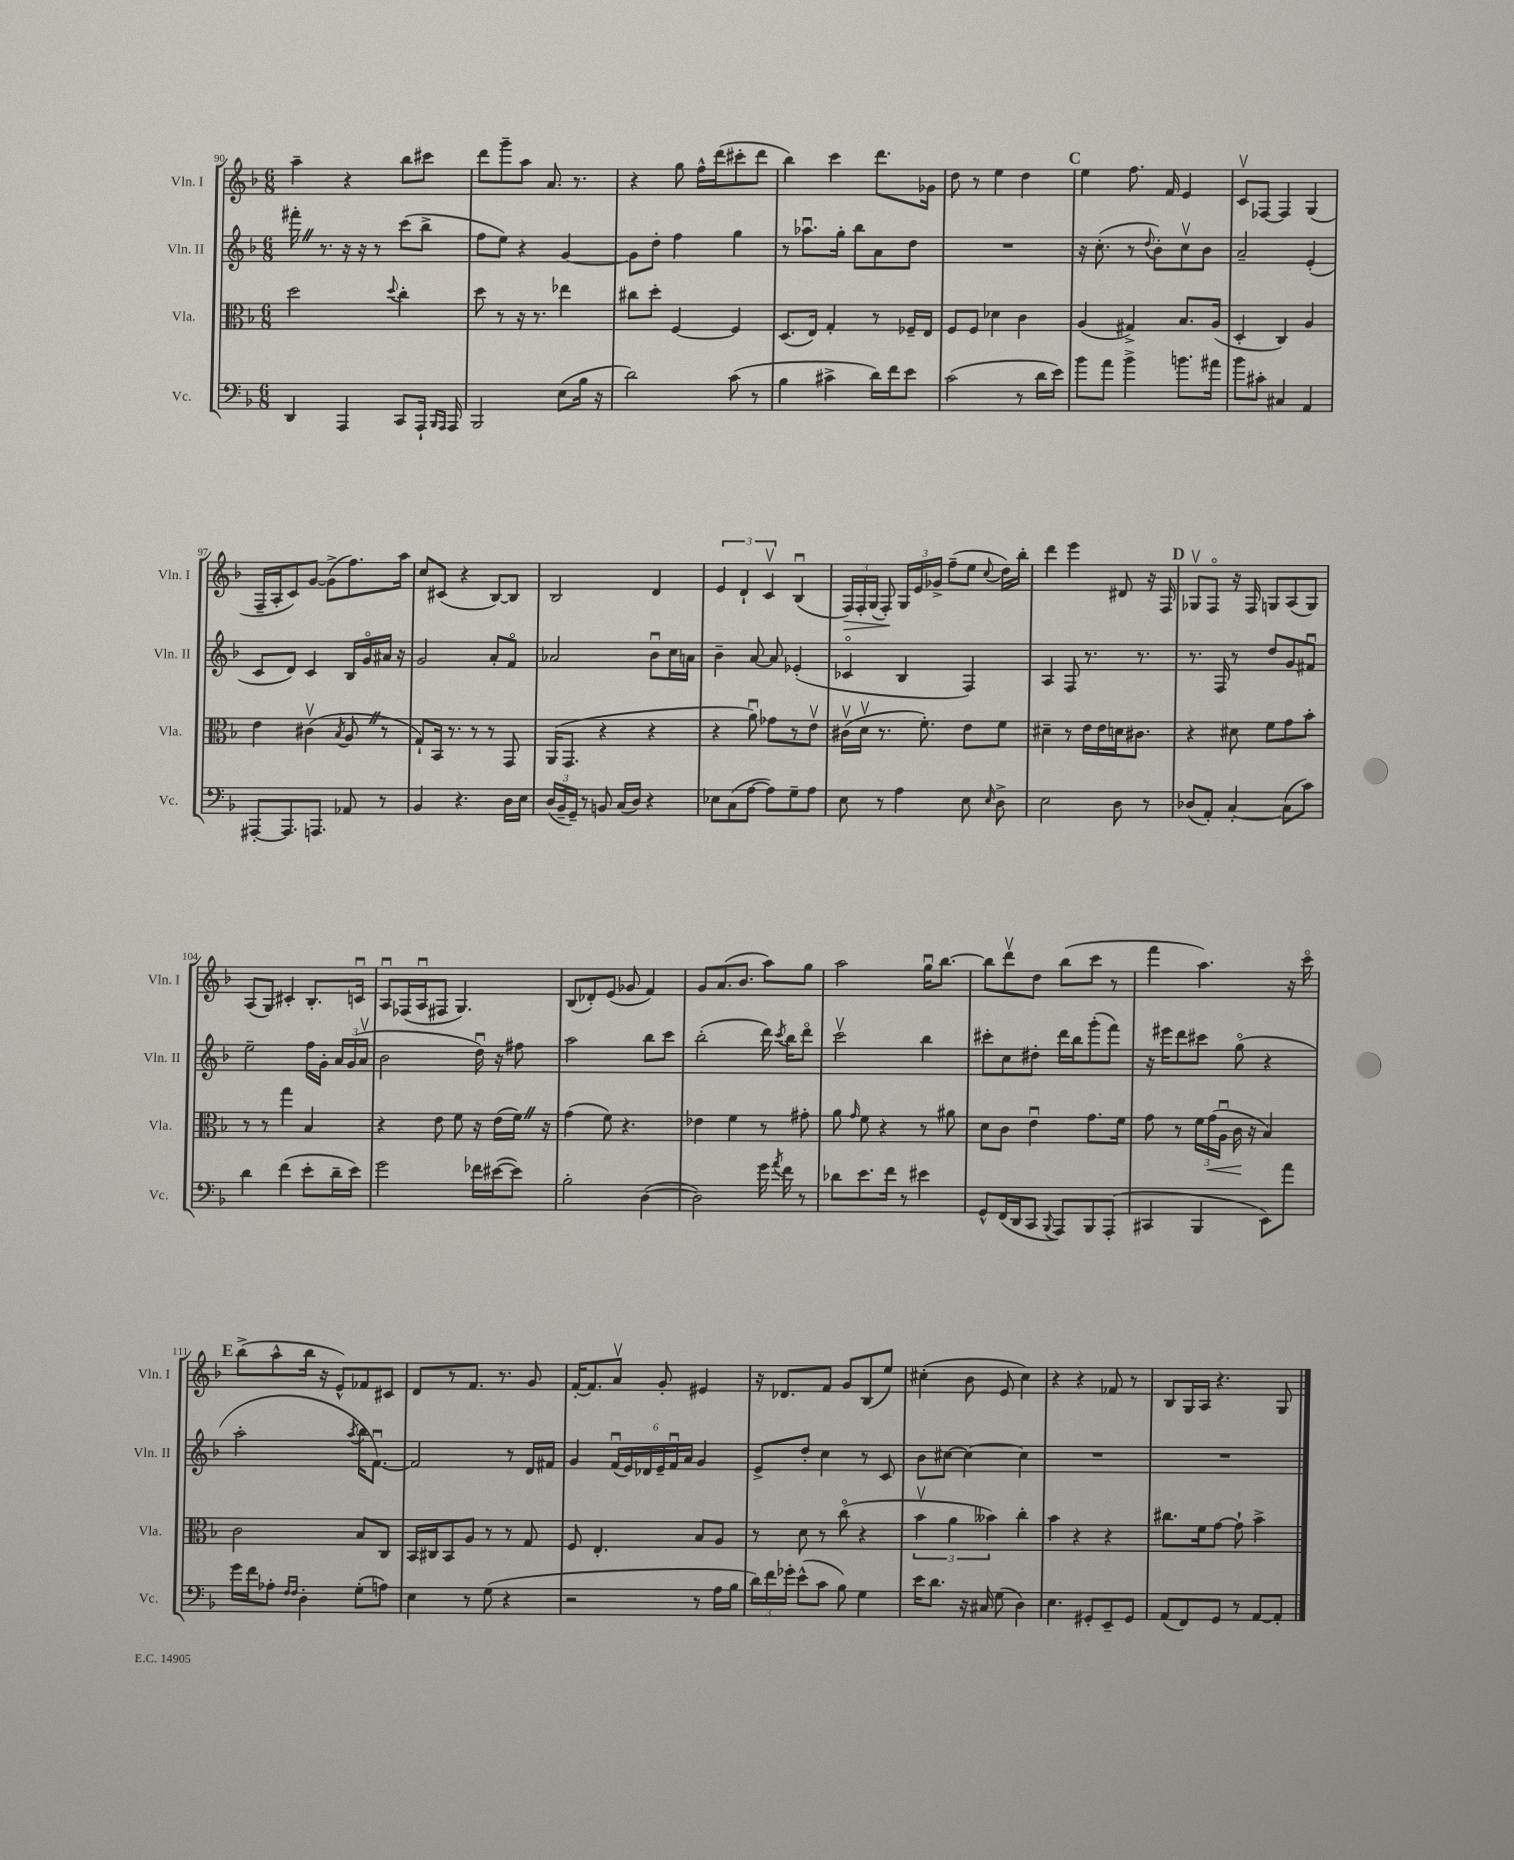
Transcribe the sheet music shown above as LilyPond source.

<<
\new StaffGroup <<
\new Staff = "s0" \with { instrumentName = "Vln. I" shortInstrumentName = "Vln. I" } {
    \clef treble \key f \major \numericTimeSignature \time 6/8
    \autoBeamOff a''4-- r4 bes''8[ cis'''8] |
    d'''8[ g'''8-- a''8] a'8. r8. |
    r4 g''8 f''16[-^ d'''16( cis'''8-. d'''8] |
    bes''4) c'''4 d'''8.[ ges'16] |
    d''8 r8 e''4 d''4 |
    \mark \markup { \bold "C" } e''4 f''8. f'16 e'4 |
    c'8[\upbow fes8]~ fes4 g4( |
    f16[-- a16-. c'8) g'8]~ g'8[->( f''8.) a''16] |
    c''8[ cis'8]( r4 bes8[~) bes8] |
    bes2 d'4 |
    \tuplet 3/2 { e'4 d'4-! c'4\upbow } bes4\downbow( |
    \tuplet 3/2 { f16[\>) f16-. g16]( } f8-.\!) \tuplet 3/2 { g16[ e'16 ges'16]-> } f''8[--( e''8] \appoggiatura { c''8 } d''16[) bes''16]-. |
    d'''4 e'''4 dis'8 r16 f16 |
    \mark \markup { \bold "D" } ges8[\upbow f8]\flageolet r16 f16 g8[ a8( g8]) |
    a8[( g8]) cis'4-. bes8.[-. c'16]\downbow |
    a8[\downbow fes16( a16\downbow fis8] g4.) |
    bes8[( des'8-.) e'8]( ges'8 f'4) |
    g'8[ a'8.( bes'8.] a''8[) g''8] |
    a''2 g''16[\downbow bes''8.]~ |
    bes''8[ d'''8\upbow d''8] bes''8[( c'''8] r8 |
    f'''4 a''4.) r16 c'''16\flageolet |
    \mark \markup { \bold "E" } bes''8[->( a''8-^ bes''16] r16 e'8[-^) fes'8 cis'8] |
    d'8[ r8 f'8.] r8. g'8 |
    f'16[~-. f'8. a'8]\upbow g'8-. eis'4 |
    r16 des'8.[ f'8] g'8[ bes8( e''8]) |
    cis''4-.( bes'8 e'8 cis''4) |
    r4 r4 fes'8 r8 |
    bes8[ g16 a16] r4. g8 \bar "|." |
}
\new Staff = "s1" \with { instrumentName = "Vln. II" shortInstrumentName = "Vln. II" } {
    \clef treble \key f \major \numericTimeSignature \time 6/8
    \autoBeamOff fis'''16-. \once \override BreathingSign.text = \markup { \musicglyph "scripts.caesura.straight" } \breathe r8. r16 r16 r8 c'''8[( bes''8]-> |
    f''8[ e''8]) r4 g'4~ |
    g'8[ d''8]-. f''4 g''4 |
    r8 aes''8.[\downbow g''16]-. bes''8[ a'8 d''8] |
    R2. |
    \mark \markup { \bold "C" } r16 c''8.-.( r8 \appoggiatura { d''8 } bes'8[-.) c''8\upbow bes'8] |
    a'2-- e'4-.( |
    c'8[ d'8]) c'4 bes16[ g'16\flageolet ais'16] r16 |
    g'2 a'8[-. f'8]\flageolet |
    aes'2 bes'8[\downbow c''16 a'16] |
    bes'4-- a'8~ a'8 ees'4-.( |
    ces'4\flageolet bes4 f4) |
    a4 f8 r8. r8. |
    \mark \markup { \bold "D" } r8. f16 r8 d''8[ g'8 fis'8]\downbow |
    e''2-- f''16[ g'16]-. \tuplet 3/2 { a'16[ g'16( a'16]\upbow } |
    bes'2 d''16\downbow) r16 fis''8 |
    a''2 bes''8[ c'''8] |
    bes''2-.( d'''16) \acciaccatura { c'''8 } bes''16[ d'''8]\flageolet |
    c'''2\upbow bes''4 |
    cis'''8[-. c''8 dis''8]-. d'''16[ bes''16 g'''8-.( f'''8]) |
    r16 eis'''16[ d'''8 cis'''8] g''8\flageolet( r4 |
    \mark \markup { \bold "E" } a''2-. \acciaccatura { a''8 } bes''16[ f'8.]~\downbow) |
    f'2 r8 d'16[ fis'16] |
    g'4 \tuplet 6/4 { f'16[\downbow( e'16) des'16 e'16-- f'16\downbow a'16] } g'4 |
    e'8[-> d''8]-. c''4 r8 c'8 |
    bes'8[ cis''8]~ cis''4~ cis''4 |
    R2. |
    R2. \bar "|." |
}
\new Staff = "s2" \with { instrumentName = "Vla." shortInstrumentName = "Vla." } {
    \clef alto \key f \major \numericTimeSignature \time 6/8
    \autoBeamOff d''2 \appoggiatura { d''8 } c''4-. |
    d''8 r8 r16 r8. ees''4 |
    cis''8[ d''8]-. f4~ f4 |
    d8.[( e16]) g4-. r8 fes16[-- e16] |
    f8[ f8] des'4 c'4 |
    \mark \markup { \bold "C" } a4( gis4->) bes8.[ a16]( |
    d4-. c4) a4 |
    e'4 cis'4\upbow( \acciaccatura { bes8 } a8 \once \override BreathingSign.text = \markup { \musicglyph "scripts.caesura.straight" } \breathe r8 |
    g8[-!) bes,16] r8. r8 r8 g,8 |
    a,16[( g,8.] r4 r4 |
    r4 a'8\downbow) ges'8[ r8 e'8]\upbow |
    cis'16[\upbow( d'16]\upbow r8. f'8.-.) e'8[ f'8] |
    dis'4-- r8 e'16[ e'16 d'16 cis'8.] |
    \mark \markup { \bold "D" } r4 dis'8 f'8[ g'8 bes'8]-. |
    r8 r8 g''4 bes4 |
    r4 e'8 f'8 r16 e'16[( f'16]) \once \override BreathingSign.text = \markup { \musicglyph "scripts.caesura.straight" } \breathe r16 |
    g'4( f'8) r4. |
    ees'4 f'4 r8 gis'8-. |
    a'8 \grace { g'16 } f'8 r4 r8 ais'8 |
    d'8[ c'8] e'4\downbow g'8.[ f'16] |
    g'8 r8 \tuplet 3/2 { f'16[ g'16\<( a16]\downbow } c'16\! r16 bes4) |
    \mark \markup { \bold "E" } c'2 bes8[ c8] |
    bes,16[ cis16 bes,8 a8] r8 r8 g8 |
    f8 e4.-. bes8[ a8] |
    r8 d'8 r8 c''8\flageolet( r4 |
    \tuplet 3/2 { bes'4\upbow a'4 beses'4) } c''4-. |
    bes'4 r4 r4 |
    cis''8.[ f'16 g'8]~ g'8-! bes'4-> \bar "|." |
}
\new Staff = "s3" \with { instrumentName = "Vc." shortInstrumentName = "Vc." } {
    \clef bass \key f \major \numericTimeSignature \time 6/8
    \autoBeamOff d,4 a,,4 c,8[ a,,16]-! \grace { bes,,16[ a,,16] } a,,16 |
    bes,,2 e8[( bes16] r16 |
    d'2) c'8( r8 |
    bes4 cis'4-> d'16[) f'16 e'8] |
    c'2( r8 d'16[ e'16]) |
    \mark \markup { \bold "C" } bes'8[ a'8] bes'4-> b'8.[ ais'16] |
    bes'8[ cis'8]-. cis4 a,4 |
    ais,,8[~-. ais,,8. a,,8.] aes,8 r8 |
    bes,4 r4. d16[ e16] |
    \tuplet 3/2 { d16[( bes,16-- g,16]--) } r8 b,8 c16[( d16]) r4 |
    ees8[ c8( a8]~ a8[) g8-- a8] |
    e8 r8 a4 e8 \grace { e16 } d8-> |
    e2 d8 r8 |
    \mark \markup { \bold "D" } des8[( a,8]-.) c4~-. c8[( c'8]) |
    d'4 f'4( e'8[-. d'16-- e'16]) |
    g'2 fes'16[ eis'16~( eis'8]) |
    bes2-. d4~( |
    d2) g'16 \acciaccatura { a'8 } f'16 r8 |
    des'8[ e'8. f'16] r8 eis'4 |
    g,8[-^ f,16( d,16 c,8] \appoggiatura { bes,,8 } a,,8[) bes,,8 a,,8]-.( |
    cis,4 bes,,4 e,8[) a'8] |
    \mark \markup { \bold "E" } g'16[ f'16 aes8]-. \grace { f16[ f16] } d4-. g8[-.( a8]) |
    e4 r8 g8( r4 |
    r2 r8 a16[ bes16] |
    \tuplet 3/2 { d'16[) f'16 ges'16]-. } e'8[-^( c'8] bes8) g4 |
    e'16[ d'8.] r16 cis16 g8( d4) |
    e4. gis,8[-. e,8-- gis,8] |
    a,8[( f,8) g,8] r8 a,8[~ a,8]-. \bar "|." |
}
>>
>>
\layout { \context { \Score currentBarNumber = #90 } }
